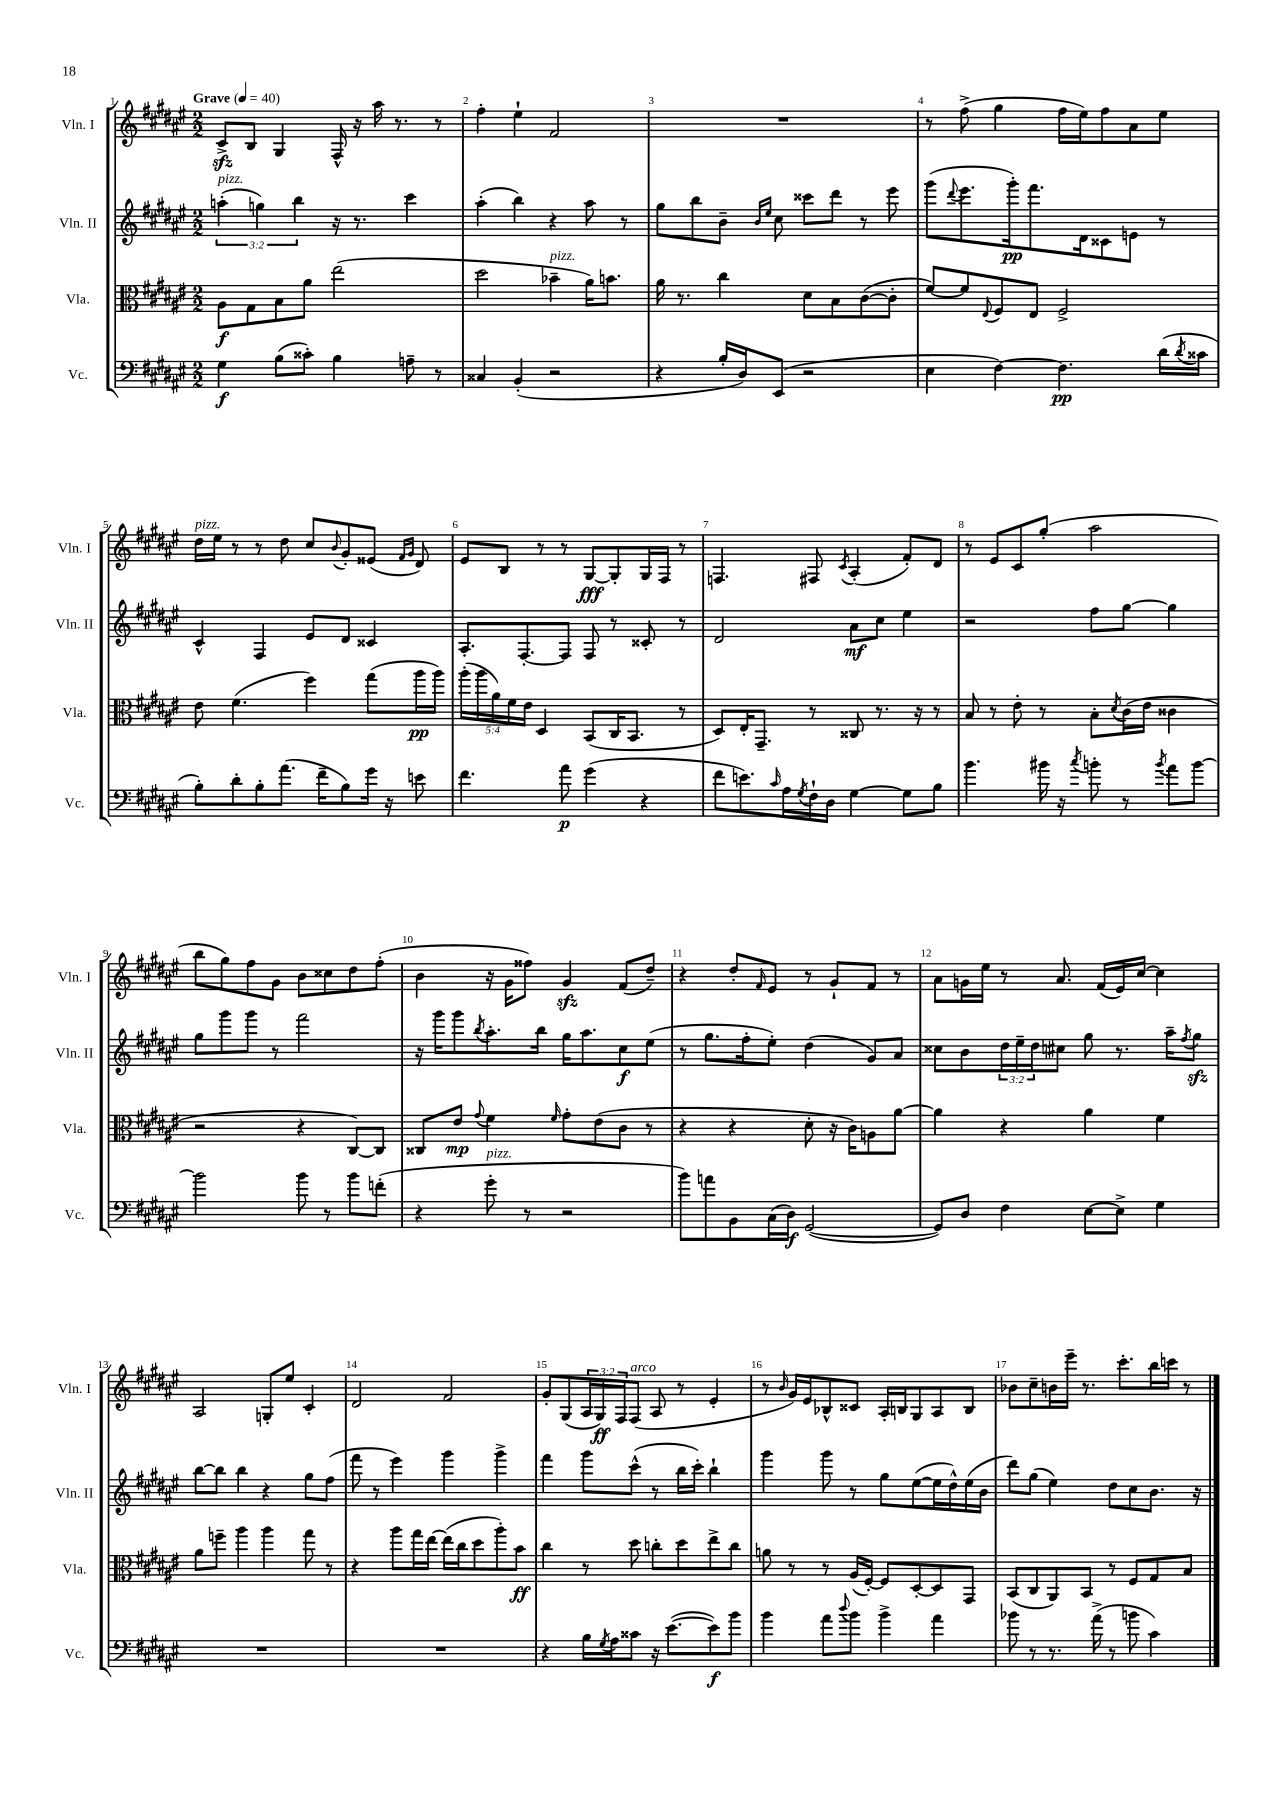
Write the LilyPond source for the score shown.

<<
\new StaffGroup <<
\new Staff = "s0" \with { instrumentName = "Vln. I" shortInstrumentName = "Vln. I" } {
    \clef treble \key fis \major \numericTimeSignature \time 2/2 \override Staff.TupletNumber.text = #tuplet-number::calc-fraction-text \tempo "Grave" 4 = 40
    cis'8->\sfz b8 gis4 fis16-^ r16 ais''16 r8. r8 |
    fis''4-. eis''4-! fis'2 |
    R1 |
    r8 fis''8->( gis''4 fis''16 eis''16) fis''8 ais'8 eis''8 |
    dis''16^\markup { \italic "pizz." } eis''16 r8 r8 dis''8 cis''8 \appoggiatura { b'8 } gis'8-. eisis'8( \grace { fis'16 gis'16 } dis'8) |
    eis'8 b8 r8 r8 gis8~\fff gis8-. gis16 fis16 r8 |
    f4. fis8 \acciaccatura { cis'8 } ais4-.( fis'8-.) dis'8 |
    r8 eis'8 cis'8 gis''8-.( ais''2 |
    b''8 gis''8) fis''8 gis'8 b'8 cisis''8 dis''8 fis''8-.( |
    b'4 r16 gis'16 fisis''8) gis'4\sfz fis'8( dis''8--) |
    r4 dis''8-. \grace { fis'16 } eis'8 r8 gis'8-! fis'8 r8 |
    ais'8 g'16 eis''16 r8 ais'8. fis'16( eis'16) cis''16~ cis''4 |
    ais2 g8-. eis''8 cis'4-. |
    dis'2 fis'2 |
    gis'8-. gis8( \tuplet 3/2 { ais16 gis16\ff) fis16 } fis8^\markup { \italic "arco" }( ais8 r8 eis'4-. |
    r8 \grace { b'16 } gis'16) eis'16 bes8-^ cisis'8 ais16-. b16 gis8 ais8 b8 |
    bes'8 cis''8-- b'16 eis'''16-- r8. cis'''8.-. b''16 c'''16 r8 \bar "|." |
}
\new Staff = "s1" \with { instrumentName = "Vln. II" shortInstrumentName = "Vln. II" } {
    \clef treble \key fis \major \numericTimeSignature \time 2/2 \override Staff.TupletNumber.text = #tuplet-number::calc-fraction-text
    \tuplet 3/2 { a''4-.^\markup { \italic "pizz." }( g''4) b''4 } r16 r8. cis'''4 |
    ais''4-.( b''4) r4 ais''8 r8 |
    gis''8 b''8 b'8-- \grace { b'16 eis''16 } cis''8 cisis'''8 dis'''8 r8 eis'''8 |
    gis'''8( \appoggiatura { dis'''8 } eis'''8. gis'''16-.\pp) fis'''8. dis'16 cisis'8 e'8 r8 |
    cis'4-^ fis4 eis'8 dis'8 cisis'4 |
    ais8.-. fis8.~-. fis8 fis8 r8 cisis'8-. r8 |
    dis'2 ais'8\mf cis''8 eis''4 |
    r2 fis''8 gis''8~ gis''4 |
    gis''8 gis'''8 gis'''8 r8 fis'''2 |
    r16 gis'''16 gis'''8 \acciaccatura { b''8 } ais''8.-. b''16 gis''16 ais''8. cis''8\f eis''8( |
    r8 gis''8. fis''16-. eis''8-.) dis''4( gis'8) ais'8 |
    cisis''8 b'8 \tuplet 3/2 { dis''16 eis''16-- dis''16 } cis''8 gis''8 r8. ais''16-- \acciaccatura { fis''8 } gis''8\sfz |
    b''8~ b''8 b''4 r4 gis''8 fis''8( |
    fis'''8 r8 eis'''4) gis'''4 gis'''4-> |
    fis'''4 gis'''8 cis'''8-^( r8 b''16 cis'''16-.) b''4-! |
    gis'''4 gis'''8 r8 gis''8 eis''8~( eis''16 dis''16-^) eis''16( b'16 |
    dis'''8) gis''8( eis''4) dis''8 cis''8 b'8. r16 \bar "|." |
}
\new Staff = "s2" \with { instrumentName = "Vla." shortInstrumentName = "Vla." } {
    \clef alto \key fis \major \numericTimeSignature \time 2/2 \override Staff.TupletNumber.text = #tuplet-number::calc-fraction-text
    ais8\f gis8 b8 ais'8 eis''2( |
    dis''2 bes'4--^\markup { \italic "pizz." } ais'16) b'8. |
    ais'16 r8. cis''4 dis'8 b8 cis'8~( cis'8-. |
    fis'8~) fis'8 \appoggiatura { eis8 } fis8 eis8 fis2-> |
    eis'8 fis'4.( fis''4) gis''8( ais''16\pp ais''16) |
    \tuplet 5/4 { ais''16-.( ais''16 ais'16) fis'16 eis'16 } dis4 b,8( cis16 b,8. r8 |
    dis8) eis16-. gis,8.-- r8 cisis8 r8. r16 r8 |
    b8 r8 eis'8-. r8 b8-. \acciaccatura { dis'8 } cis'16( eis'16 cisis'4 |
    r2 r4 cis8~) cis8 |
    cisis8 eis'8\mp \appoggiatura { gis'8 } fis'4 \grace { fis'16 } gis'8-. eis'8( cis'8 r8 |
    r4 r4 dis'8-. r16 cis'16) a8 ais'8~ |
    ais'4 r4 ais'4 fis'4 |
    ais'8 f''8-- ais''4 ais''4 gis''8 r8 |
    r4 ais''8 gis''16 eis''16~ eis''16( cis''16 dis''8 ais''8-.) b'8\ff |
    cis''4 r8 dis''8 c''8-. dis''8 eis''8-> c''8 |
    a'8 r8 r8 ais16( fis16~-.) fis8 dis8~-. dis8 gis,8 |
    b,8( cis8 ais,8) b,8 r8 fis8 gis8 b8 \bar "|." |
}
\new Staff = "s3" \with { instrumentName = "Vc." shortInstrumentName = "Vc." } {
    \clef bass \key fis \major \numericTimeSignature \time 2/2
    gis4\f b8( cisis'8-.) b4 a8-- r8 |
    cisis4 b,4-.( r2 |
    r4 b16-. dis16) eis,8( r2 |
    eis4 fis4~) fis4.\pp dis'16( \acciaccatura { dis'8 } cisis'16 |
    b8-.) dis'8-. b8-. ais'8.( fis'16-- b8) gis'16 r16 e'8 |
    fis'4. ais'8\p gis'4( r4 |
    fis'8 e'8.) \grace { cis'16 } ais16 \acciaccatura { gis8 } fis16-! dis16 gis4~ gis8 b8 |
    b'4. bis'16 r16 \acciaccatura { cis''8 } b'8-. r8 \acciaccatura { b'8 } ais'8 b'8~ |
    b'2 b'8 r8 b'8 f'8-.( |
    r4 gis'8-.^\markup { \italic "pizz." } r8 r2 |
    b'8) a'8 b,8 cis16( dis16\f) gis,2~( |
    gis,8) dis8 fis4 eis8~ eis8-> gis4 |
    R1 |
    R1 |
    r4 b16 \acciaccatura { gis8 } ais16 cisis'8 r16 eis'8.~( eis'8\f) b'8 |
    b'4 ais'8 \appoggiatura { dis''8 } b'8 b'4-> ais'4 |
    bes'8 r8 r8. ais'16->( r8 b'8 cis'4) \bar "|." |
}
>>
>>
\layout { \context { \Score \override BarNumber.break-visibility = ##(#f #t #t) barNumberVisibility = #all-bar-numbers-visible } }
